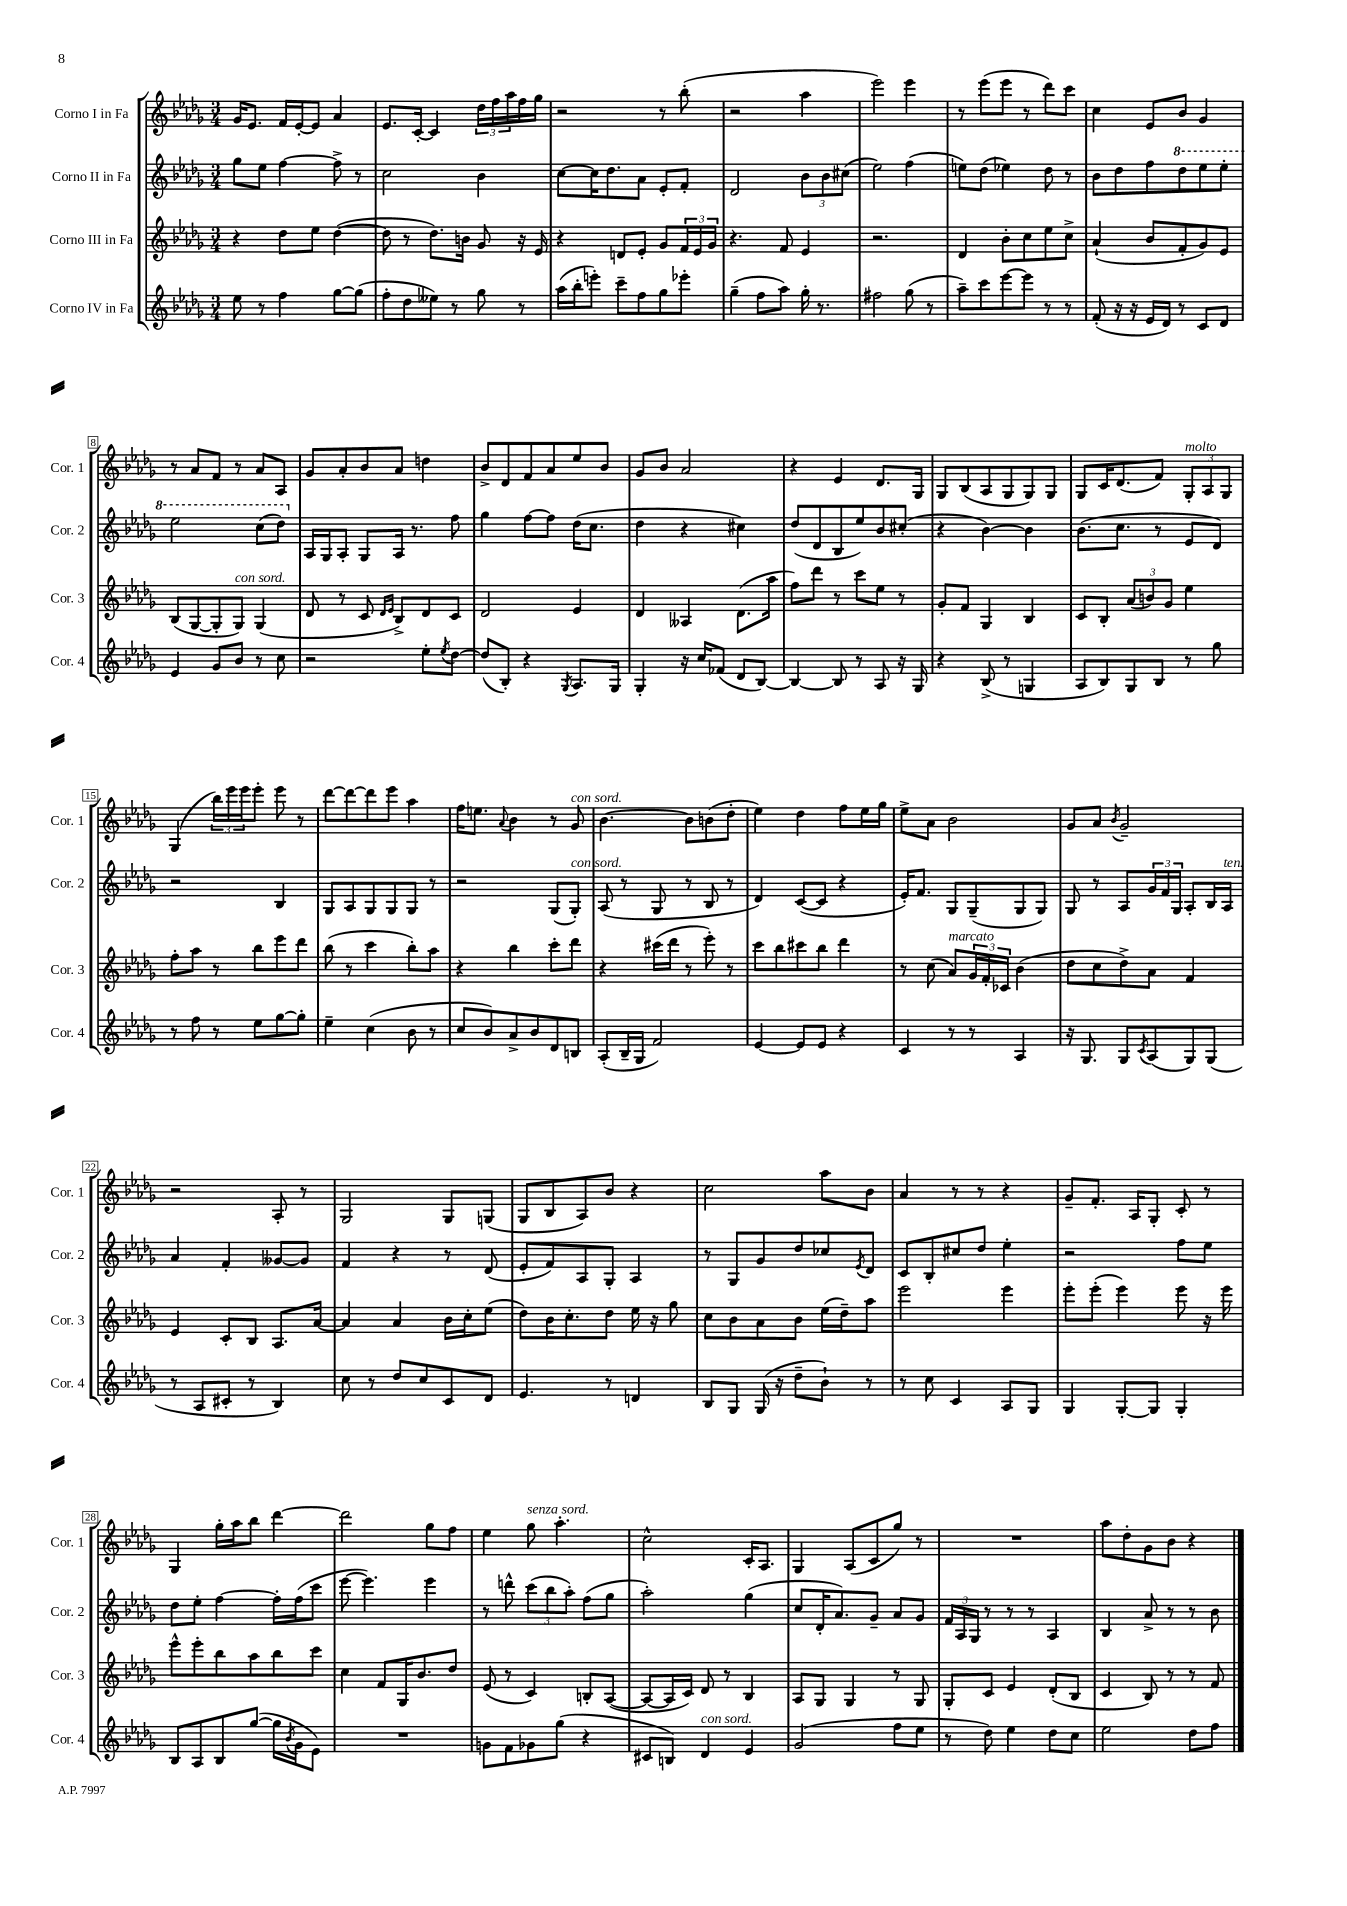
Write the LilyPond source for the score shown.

<<
\new StaffGroup <<
\new Staff = "s0" \with { instrumentName = "Corno I in Fa" shortInstrumentName = "Cor. 1" } {
    \clef treble \key des \major \numericTimeSignature \time 3/4
    ges'16 ees'8. f'16 ees'16~-. ees'8 aes'4 |
    ees'8. c'16~-. c'4 \tuplet 3/2 { des''16 f''16 aes''16 } f''16 ges''16 |
    r2 r8 bes''8-.( |
    r2 aes''4 |
    ees'''2) ees'''4 |
    r8 ees'''8( ees'''8 r8 des'''8) c'''8 |
    c''4 ees'8 bes'8 ges'4 |
    r8 aes'8 f'8 r8 aes'8 aes8 |
    ges'8 aes'8-. bes'8 aes'8 d''4 |
    bes'8-> des'8 f'8 aes'8 ees''8 bes'8 |
    ges'8 bes'8 aes'2 |
    r4 ees'4 des'8. ges16 |
    ges8 bes8( aes8 ges8 ges8) ges8 |
    ges8 c'16 des'8.( f'8) \tuplet 3/2 { ges8-.^\markup { \italic "molto" } aes8 ges8 } |
    ges4( \tuplet 3/2 { bes''16) ees'''16 ees'''16 } ees'''8-. ees'''8 r8 |
    des'''8~ des'''8~ des'''8 ees'''8 aes''4 |
    f''16 e''8. \appoggiatura { aes'8 } bes'4 r8 ges'8^\markup { \italic "con sord." } |
    bes'4.~ bes'8 b'8( des''8-. |
    ees''4) des''4 f''8 ees''16 ges''16 |
    ees''8-> aes'8 bes'2 |
    ges'8 aes'8 \acciaccatura { bes'8 } ges'2-- |
    r2 aes8-. r8 |
    ges2 ges8 g8( |
    ges8 bes8 aes8) bes'8 r4 |
    c''2 aes''8 bes'8 |
    aes'4 r8 r8 r4 |
    ges'8-- f'8.-. aes16 ges8-. c'8-. r8 |
    ges4 ges''16-. aes''16 bes''8 des'''4~ |
    des'''2 ges''8 f''8 |
    ees''4 ges''8^\markup { \italic "senza sord." } aes''4.-. |
    c''2-^ c'16-. aes8. |
    ges4 aes8( c'8 ges''8) r8 |
    R2. |
    aes''8 des''8-. ges'8 bes'8 r4 \bar "|." |
}
\new Staff = "s1" \with { instrumentName = "Corno II in Fa" shortInstrumentName = "Cor. 2" } {
    \clef treble \key des \major \numericTimeSignature \time 3/4
    ges''8 ees''8 f''4~ f''8-> r8 |
    c''2 bes'4 |
    c''8~ c''16 des''8. aes'8 ees'8-. f'8-. |
    des'2 \tuplet 3/2 { bes'8 bes'8 cis''8( } |
    ees''2) f''4( |
    e''8) des''8( ees''4) des''8 r8 |
    bes'8 des''8 f''8 \ottava #1 des'''8 ees'''8 ees'''8-. |
    ees'''2 c'''8( des'''8) \ottava #0 |
    aes16 ges16 aes8-. ges8 aes16 r8. f''8 |
    ges''4 f''8~ f''8 des''16( c''8. |
    des''4 r4 cis''4) |
    des''8( des'8 bes8 ees''8) bes'8 cis''8-.( |
    r4 bes'4~) bes'4 |
    bes'8.( c''8. r8 ees'8 des'8) |
    r2 bes4 |
    ges8 aes8 ges8 ges8 ges8 r8 |
    r2 ges8( ges8-.^\markup { \italic "con sord." }) |
    aes8( r8 ges8 r8 bes8 r8 |
    des'4) c'8~( c'8 r4 |
    ees'16-.) f'8. ges8 ges8--( ges8 ges8) |
    ges8 r8 aes8 \tuplet 3/2 { ges'16 f'16 ges16 } aes8-. bes16 aes16^\markup { \italic "ten." } |
    aes'4 f'4-. geses'8~ geses'8 |
    f'4 r4 r8 des'8( |
    ees'8-. f'8) aes8 ges8-. aes4 |
    r8 ges8 ges'8 des''8 ces''8 \acciaccatura { ees'8 } des'8 |
    c'8 bes8-. cis''8 des''8 ees''4-. |
    r2 f''8 ees''8 |
    des''8 ees''8-. f''4~ f''16-. f''16( c'''8 |
    ees'''8~ ees'''4.) ees'''4 |
    r8 d'''8-^ \tuplet 3/2 { c'''8( bes''8 aes''8-.) } f''8( ges''8 |
    aes''2-.) ges''4( |
    c''8 des'16-. aes'8.) ges'8-- aes'8 ges'8 |
    \tuplet 3/2 { f'16 aes16 ges16 } r8 r8 r8 aes4 |
    bes4 aes'8-> r8 r8 bes'8 \bar "|." |
}
\new Staff = "s2" \with { instrumentName = "Corno III in Fa" shortInstrumentName = "Cor. 3" } {
    \clef treble \key des \major \numericTimeSignature \time 3/4
    r4 des''8 ees''8 des''4~( |
    des''8 r8 des''8.) b'16 ges'8 r16 ees'16 |
    r4 d'8 ees'8-. ges'8 \tuplet 3/2 { f'16 ees'16 ges'16 } |
    r4. f'8 ees'4 |
    r2. |
    des'4 bes'8-. c''8 ees''8 c''8-> |
    aes'4-!( bes'8 f'8-. ges'8) ees'8 |
    bes8( ges8~ ges8-. ges8^\markup { \italic "con sord." }) ges4( |
    des'8 r8 c'8 \grace { des'16 ees'16 } bes8->) des'8 c'8 |
    des'2 ees'4 |
    des'4 aeses4 des'8.( aes''16 |
    f''8) des'''8 r8 c'''8 ees''8 r8 |
    ges'8-. f'8 ges4 bes4 |
    c'8 bes8-. \tuplet 3/2 { aes'8( b'8) ges'8 } ees''4 |
    f''8-. aes''8 r8 bes''8 ees'''8 des'''8 |
    bes''8( r8 c'''4 bes''8-.) aes''8 |
    r4 bes''4 c'''8-. des'''8 |
    r4 cis'''16( des'''16 r8 ees'''8-.) r8 |
    c'''8 bes''8 cis'''8 bes''8 des'''4 |
    r8 c''8( aes'8^\markup { \italic "marcato" }) \tuplet 3/2 { ges'16 f'16-. ces'16 } bes'4( |
    des''8 c''8 des''8->) aes'8 f'4 |
    ees'4 c'8-. bes8 aes8. aes'16~ |
    aes'4 aes'4 bes'16 c''16-. ees''8( |
    des''8) bes'16 c''8.-. des''8 ees''16 r16 ges''8 |
    c''8 bes'8 aes'8 bes'8 ees''16( des''16--) aes''8 |
    ees'''2 ees'''4 |
    ees'''8-. ees'''8-.( ees'''4) ees'''8 r16 ees'''16 |
    ees'''8-^ ees'''8-. bes''8 aes''8 bes''8 c'''8 |
    c''4 f'8 ges16 bes'8. des''8 |
    ees'8( r8 c'4) b8-. aes8~( |
    aes8~ aes16 c'16) des'8 r8 bes4 |
    aes8 ges8 ges4 r8 ges8 |
    ges8-. c'8 ees'4 des'8-.( bes8 |
    c'4 bes8) r8 r8 f'8 \bar "|." |
}
\new Staff = "s3" \with { instrumentName = "Corno IV in Fa" shortInstrumentName = "Cor. 4" } {
    \clef treble \key des \major \numericTimeSignature \time 3/4
    ees''8 r8 f''4 ges''8~ ges''8( |
    f''8-. des''8 eeses''8) r8 ges''8 r8 |
    aes''16( bes''16-. e'''8-.) c'''8-- f''8 ges''8 ees'''8-. |
    ges''4--( f''8 aes''8) ges''16-. r8. |
    fis''2 ges''8( r8 |
    aes''8--) c'''8 ees'''8~ ees'''8 r8 r8 |
    f'8-.( r16 r16 ees'16 des'16) r8 c'8 des'8 |
    ees'4 ges'8 bes'8 r8 c''8 |
    r2 ees''8-. \acciaccatura { ees''8 } des''8~ |
    des''8( bes8-.) r4 \acciaccatura { ges8 } aes8. ges16 |
    ges4-. r16 c''16 fes'8( des'8 bes8~) |
    bes4~ bes8 r8 aes8 r16 ges16 |
    r4 bes8->( r8 g4 |
    aes8 bes8) ges8 bes8 r8 ges''8 |
    r8 f''8 r8 ees''8 ges''8~ ges''8-. |
    ees''4-- c''4( bes'8 r8 |
    c''8 bes'8) aes'8-> bes'8 des'8 b8 |
    aes8-.( bes16-- ges16 f'2) |
    ees'4~ ees'8 ees'8 r4 |
    c'4 r8 r8 aes4 |
    r16 ges8. ges8 \acciaccatura { c'8 } aes8( ges8) ges8( |
    r8 aes8 cis'8-. r8 bes4) |
    c''8 r8 des''8 c''8 c'8 des'8 |
    ees'4. r8 d'4 |
    bes8 ges8 ges16( r16 des''8-- bes'8-!) r8 |
    r8 c''8 c'4 aes8 ges8 |
    ges4 ges8~-. ges8 ges4-. |
    bes8 aes8 bes8 ges''8~( ges''16 \acciaccatura { bes'8 } ges'16 ees'8) |
    R2. |
    g'8 f'8 ges'8 ges''8( r4 |
    cis'8 b8) des'4^\markup { \italic "con sord." } ees'4 |
    ges'2( f''8 ees''8 |
    r8 des''8) ees''4 des''8 c''8 |
    ees''2 des''8 f''8 \bar "|." |
}
>>
>>
\layout { \context { \Score \override BarNumber.stencil = #(make-stencil-boxer 0.1 0.3 ly:text-interface::print) } }
